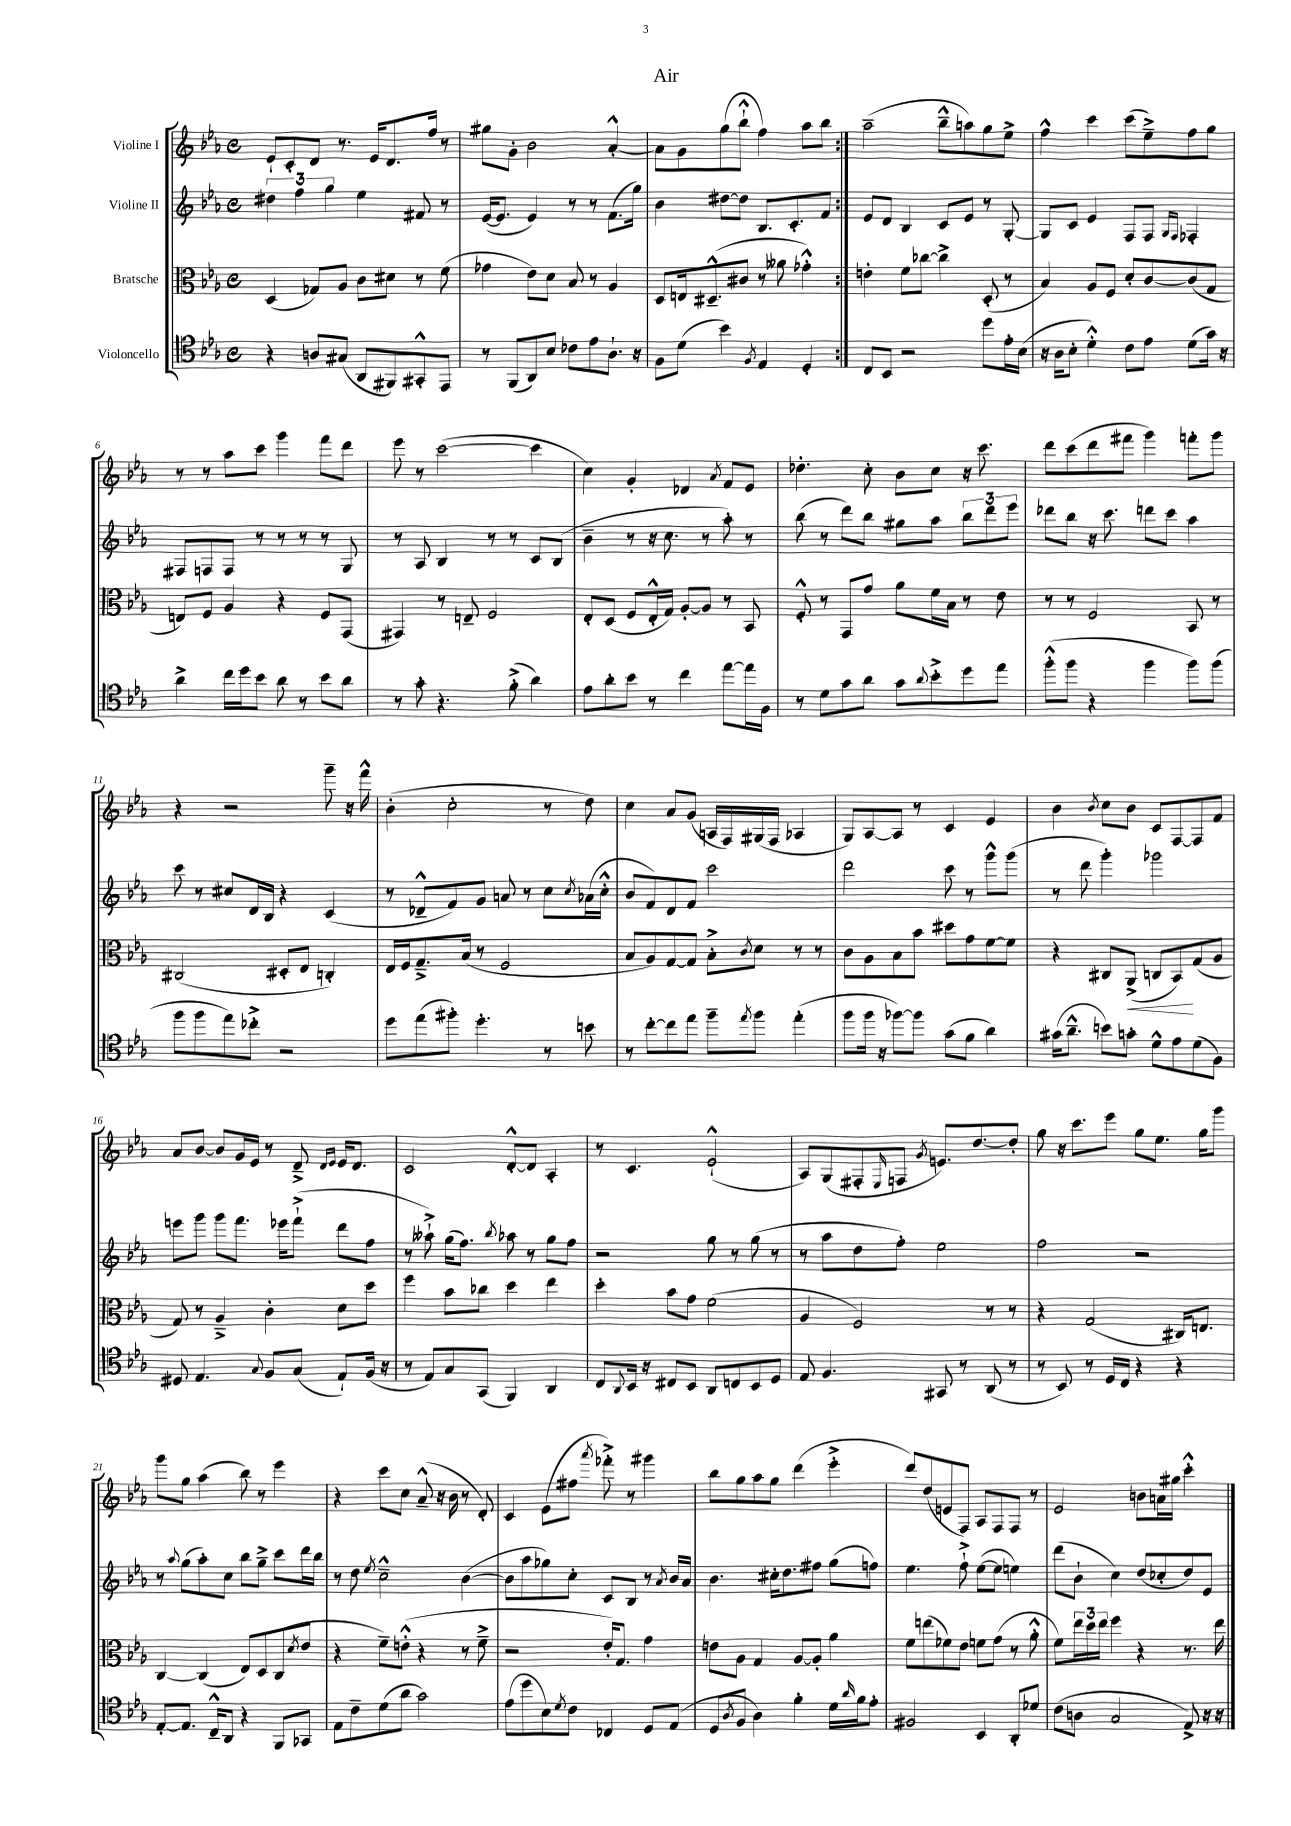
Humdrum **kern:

**kern	**kern	**dynam	**kern	**kern
*part4	*part3	*part3	*part2	*part1
*staff4	*staff3	*staff3	*staff2	*staff1
*I"Violoncello	*I"Bratsche	*	*I"Violine II	*I"Violine I
*clefC4	*clefC3	*	*clefG2	*clefG2
*k[b-e-a-]	*k[b-e-a-]	*	*k[b-e-a-]	*k[b-e-a-]
*M4/4	*M4/4	*	*M4/4	*M4/4
*met(c)	*met(c)	*	*met(c)	*met(c)
=1	=1	=1	=1	=1
4r	(4D/	.	6dd#X\	8e-`/L
.	.	.	.	8c'/
.	.	.	6ff\	.
8An/L	8G-X/L)	.	.	8d/J
.	.	.	6gg\	.
(8G#X/J	8A-/J	.	.	8.r
8AA-/L	8c\L	.	4ee-\	.
.	.	.	.	16e-/KL
8FF#X/)	8d#X\J	.	.	8.d/
8GG#X'^^/	8r	.	8f#X/	.
.	.	.	.	16ff/Jk
8EE-/J	(8f\	.	8r	8r
=2	=2	=2	=2	=2
8r	4g-X\	.	([16e-/KL	8gg#X\L
.	.	.	8.e-/J]	.
(8FF/L	.	.	.	8g'\J
8AA-/)	8e-\L)	.	4e-/)	2b-\
8B-/J	8d\J	.	.	.
8c-X\L	8B-/	.	8r	.
8e-\	8r	.	8r	.
8.A-`\J	4A-/	.	(8.f\L	[4a-'^^/
16r	.	.	16gg\Jk)	.
=3	=3	=3	=3	=3
8F\L	8D/L	.	4b-\	8a-\L]
(8d\J	16En/k	.	.	8g\
.	(8.D#X~^^/	.	.	.
4b-\)	.	.	[8dd#X\L	(8gg\
.	8c#X/J	.	8dd#\J]	8bb-`^^\J
8qF/	.	.	.	.
4E-/	8r	.	8.B-/L	4ff\)
.	8a--X\	.	.	.
.	.	.	8.c'/	.
4D'/	4g-X'^^\)	.	.	8aa-\L
.	.	.	8f/J	8bb-\J
=4:|!	=4:|!	=4:|!	=4:|!	=4:|!
8C/L	4en'\	.	8e-/L	(2aa-~\
8BB-/J	.	.	8d/J	.
2r	8f\L	.	4B-/	.
.	[8cc-X\J	.	.	.
.	4cc-^\]	.	8c/L	8bb-~^^\L
.	.	.	8e-/J	8aan\)
8dd\L	(8D'/	.	8r	8gg\
16e-'\L	8r	.	[8G'/	8ee-^\J
(16B-\JJ	.	.	.	.
=5	=5	=5	=5	=5
16r	4B-/)	.	8G/L]	4ff^^\
16A-\KL	.	.	.	.
8B-'\J	.	.	8c/J	.
4d'^^\)	8A-/L	.	4e-/	4ccc\
.	8F/J	.	.	.
8c\L	8d'/L	.	8F/L	(8ccc\L
8e-\J	[8c/	.	8F/J	8ee-~^\)
.	.	.	16qqG/LL	.
.	.	.	16qqF/JJ	.
(8d\L	(8c/]	.	4F-X'/	8ff\
16g\Jk)	8G/J	.	.	8gg\J
16r	.	.	.	.
!!LO:LB:g=z
=6	=6	=6	=6	=6
4a-^\	8En/L)	.	8F#X/L	8r
.	8F/J	.	8Fn/	8r
16cc\LL	4A-/	.	8F/J	8aa-\L
16dd\J	.	.	.	.
8b-\J	.	.	8r	8ccc\J
8a-\	4r	.	8r	4ggg\
8r	.	.	8r	.
8b-\L	8F/L	.	8r	8fff\L
8a-\J	(8GG/J	.	8G/	8ddd\J
=7	=7	=7	=7	=7
8r	4GG#X/)	.	8r	8eee-\
8g'\	.	.	8A-/	8r
4.r	8r	.	4B-/	([2ccc\
.	8En~/	.	.	.
.	2F/	.	8r	.
(8f'^\	.	.	8r	.
4a-\)	.	.	8c/L	4ccc\]
.	.	.	(8B-/J	.
=8	=8	=8	=8	=8
8e-\L	8E-'/L	.	4b-~\	4cc\)
8a-'\	(8D/J	.	.	.
8b-\J	8F/L	.	8r	4g'/
8r	16E-'^^/L	.	16r	.
.	16G/JJ)	.	8.cc\	.
4cc\	[8A-'/L	.	.	4d-X/
.	8A-/J]	.	8r	.
.	.	.	.	8qa-/
[8ee-\L	8r	.	8aa-'\)	8f/L
16ee-\L]	8BB-/	.	8r	8e-/J
16F\JJ	.	.	.	.
=9	=9	=9	=9	=9
8r	8F'^^/	.	(8bb-\	4.dd-X'\
8d\L	8r	.	8r	.
8g\	8GG/L	.	8ddd\L)	.
8a-\J	8g/J	.	8bb-\J	8cc'\
8g\L	8a-\L	.	8gg#X\L	8b-\L
8qqa-/	.	.	.	.
8b-'^\	16f\L	.	8aa-\J	8cc\J
.	16B-\JJ	.	.	.
8dd\	8r	.	12bb-\L	16r
.	.	.	.	8.ccc\
.	.	.	12ddd\	.
8ee-\J	8e-\	.	.	.
.	.	.	12eee-\J	.
=10	=10	=10	=10	=10
(8ff'^^\L	8r	.	8ddd-X\L	8ddd\L
8ff\J	8r	.	8bb-\J	(8ccc\
4r	2F/	.	16r	8ddd\
.	.	.	8.ccc\	.
.	.	.	.	8fff#X\J
4ff\	.	.	8dddn\L	4ggg\)
.	.	.	8ccc\J	.
8ff\L)	8BB-/	.	4aa-\	8fffn'\L
(8ff\J	8r	.	.	8ggg\J
!!LO:LB:g=z
=11	=11	=11	=11	=11
8ff\L	(2C#X/	.	8ccc\	4r
8ff\	.	.	8r	.
8ee-\)	.	.	8cc#X/L	2r
8cc-X'^\J	.	.	16d/L	.
.	.	.	16B-/JJ	.
2r	8D#X'/L	.	4r	.
.	8E-/J	.	.	.
.	4Cn'/)	.	(4c/	8ggg~\
.	.	.	.	16r
.	.	.	.	16fff^^\
=12	=12	=12	=12	=12
8dd\L	16E-/LL	.	8r	(4b-'\
.	16F/J	.	.	.
(8ee-\	8.G~^/	.	8d-X~^^/L	.
8ff#X'\J)	.	.	8f/)	2cc'\
.	(16B-/Jk	.	.	.
4.dd'\	8r	.	8g/J	.
.	2F/	.	8an/	.
.	.	.	8r	.
8r	.	.	8cc\L	8r
.	.	.	8qcc/	.
8bn\	.	.	(16a-X\L	8dd\)
.	.	.	16cc'^^\JJ	.
=13	=13	=13	=13	=13
8r	8B-/L	.	8b-/L	4cc\
[8cc'\L	8A-/)	.	8f/)	.
8cc\]	[8G/	.	8d/	8a-/L
8ee-\J	8G/J]	.	8f/J	(8g/J
8ff~\L	8B-'^\L	.	2ccc\	16An/LL
.	.	.	.	16F/)
8qee-/	8qc/	.	.	.
8ff\J	8d\J	.	.	(16G#X/
.	.	.	.	16F/JJ
(4ee-'\	8r	.	.	4A-X/
.	8r	.	.	.
=14	=14	=14	=14	=14
8ff\L	8c\L	.	2ddd\	8G/L)
16ff\Jk	8A-\	.	.	[8A-/
16r	.	.	.	.
[8ff-X\L)	8B-\	.	.	8A-/J]
8ff-\J]	8b-\J	.	.	8r
(8g\L	8dd#X\L	.	8ccc\	4c/
8f\J	8g\	.	8r	.
4a-\)	[8f\	.	8ggg^^\L	4e-/
.	8f\J]	.	(8ggg\J	.
=15	=15	=15	=15	=15
(16g#X\KL	4r	.	8r	4b-\
8.a-~^^\J	.	.	.	.
.	.	.	8ddd\	.
.	.	.	.	8qb-/
8bn\L)	8C#X/L	.	4ggg'\)	8cc\L
!	!	!LO:HP:b	!	!
8gn'\J	(8AA-^/J	<	.	8b-\J
8d^^\L	8Cn/L	.	2ggg-X\	8c/L
8e-\	8BB-/)	.	.	[8F/
(8d\	(8G/	[	.	8F/]
8F\J)	8A-/J	.	.	8f/J
!!LO:LB:g=z
=16	=16	=16	=16	=16
8D#X/	8G/)	.	8eeen\L	8a-/L
4.E-/	8r	.	8ggg\J	[8b-/J
.	4A-~^/	.	8ggg\L	8b-/L]
.	.	.	8.fff\J	16g/L
.	.	.	.	16e-/JJ
8qqG/	.	.	.	.
8F/L	4c'\	.	.	8r
.	.	.	16eee-X\KL	.
(8G/J	.	.	(8fff`^\J	8d~^/
.	.	.	.	16qqd/LL
.	.	.	.	16qqe-/JJ
8E-`/L)	8d\L	.	8ddd\L	16e-/KL
.	.	.	.	8.d/J
(16F/Jk	8dd\J	.	8ff\J	.
16r	.	.	.	.
=17	=17	=17	=17	=17
8r	4ff\	.	8r	2c/
8E-/L)	.	.	8aa--X`^\)	.
8G/	8b-\L	.	(16gg\KL	.
.	.	.	8.ff\J)	.
(8GG/J	8cc-X\J	.	.	.
.	.	.	8qbb-/	.
4FF/)	4dd\	.	8aa-X\	[8d'^^/L
.	.	.	8r	8d/J]
4AA-/	4ee-\	.	8gg\L	4A-'/
.	.	.	8ff\J	.
=18	=18	=18	=18	=18
8C/L	4dd'\	.	2r	8r
8qqAA-/	.	.	.	.
16BB-/Jk	.	.	.	4.c/
16r	.	.	.	.
8C#X/L	8b-\L	.	.	.
8BB-/J	8g\J	.	.	.
8AA-/L	(2f\	.	8gg\	(2e-`^^/
8Cn/	.	.	8r	.
8BB-/	.	.	(8gg\	.
8D/J	.	.	8r	.
=19	=19	=19	=19	=19
8E-/	4A-/	.	8r	8A-/L)
4.F/	.	.	8aa-\L	(8G/
.	2F/)	.	8dd\	8F#X'/
.	.	.	.	16qqE-/
.	.	.	8ff'\J)	8Fn/J
.	.	.	.	8qg/
8GG#X/	.	.	2ee-\	8.en/L)
8r	.	.	.	.
.	.	.	.	[8.dd/
(8AA-/	8r	.	.	.
8r	8r	.	.	8dd'/J]
=20	=20	=20	=20	=20
8r	4r	.	2ff\	8gg\
8BB-/)	.	.	.	16r
.	.	.	.	8.ccc\L
8r	(2G/	.	.	.
16D/LL	.	.	.	8eee-\J
16C/JJ	.	.	.	.
4r	.	.	2r	8gg\L
.	.	.	.	8.ee-\J
4r	16C#X/KL)	.	.	.
.	8.En/J	.	.	16gg\KL
.	.	.	.	8ggg\J
!!LO:LB:g=z
=21	=21	=21	=21	=21
[8E-'/L	[4C/	.	8r	8ggg\L
.	.	.	8qqaa-/	.
8.E-/J]	.	.	(8gg\L	8gg\J
.	(4C/]	.	8aa-'\)	(4aa-\
16C~^^/KL	.	.	.	.
8AA-/J	.	.	8cc\J	.
4r	8E-/L)	.	8bb-\L	8bb-\)
.	8D/	.	8gg~^\J	8r
8FF/L	(8C/	.	8ccc\L	4eee-\
.	8qd/	.	.	.
8GG-X/J	8e-/J	.	16ddd\L	.
.	.	.	16bb-\JJ	.
=22	=22	=22	=22	=22
8E-\L	4r	.	8r	4r
8c~\	.	.	8dd\	.
.	.	.	8qee-/	.
(8d\	8f~\L)	.	2cc~^^\	8ccc\L
8a-\J	(8en'^^\J	.	.	8cc\J
2g\)	4r	.	.	(8a-~^^/
.	.	.	.	16r
.	.	.	.	16b-\
.	8r	.	([4b-\	8r
.	8f~^\	.	.	8d'/)
=23	=23	=23	=23	=23
(8e-\L	2r	.	8b-\L]	4c/
8dd\	.	.	8aa-\	.
8B-\)	.	.	8gg-X\)	(8e-\L
8qd/	.	.	.	.
8c\J	.	.	8cc'\J	8ff#X\J
.	.	.	.	8qaaa-/
4C-X/	16e-'/KL)	.	8c/L	8fff-X'^\)
.	8.G/J	.	.	.
.	.	.	8B-/J	8r
8D/L	4g\	.	8r	4ggg#X\
.	.	.	8qa-/	.
(8E-/J	.	.	16b-/LL	.
.	.	.	16a-/JJ	.
=24	=24	=24	=24	=24
8D/L	8en\L	.	4.b-\	8bb-\L
8qA-/	.	.	.	.
8F/J	8A-\J	.	.	8gg\
4A-\)	4G/	.	.	8aa-\
.	.	.	16cc#X'\KL	8gg\J
.	.	.	8.dd\	.
4f'\	[8A-/L	.	.	(4ddd\
.	8A-'/J]	.	8ff#X\J	.
16d\LL	4a-\	.	(8gg\L	4eee-'^\
16qqa-/	.	.	.	.
16f\J	.	.	.	.
8e-'\J	.	.	8ffn\J)	.
=25	=25	=25	=25	=25
2F#X/	8f\L	.	4.ee-\	8ddd/L)
.	(8een\	.	.	(8dd/
.	8f-X\)	.	.	8en/
.	8e-\J	.	8ff`^\	8F/J)
4BB-/	8fn\L	.	([8ee-\L	8A-/L
.	(8g\J	.	8ee-\J]	8F/
8AA-'/L	8r	.	4een\)	8F/J
8d-X/J	8a-'^^\	.	.	8r
=26	=26	=26	=26	=26
(8c\L	8f\L)	.	(8ddd\L	2e-/
8An\J	24ee-\L	.	8b-`\J	.
.	24dd\	.	.	.
.	24ee-\JJ	.	.	.
2G/	4ff\	.	4cc\)	.
.	4r	.	(8dd/L	8bn\L
.	.	.	8cc-X'/	16an\L
.	.	.	.	16gg#X\JJ
8E-^/)	8.r	.	8dd/)	4ccc'^^\
16r	.	.	8e-/J	.
16r	16ee-\	.	.	.
==	==	==	==	==
*-	*-	*-	*-	*-
